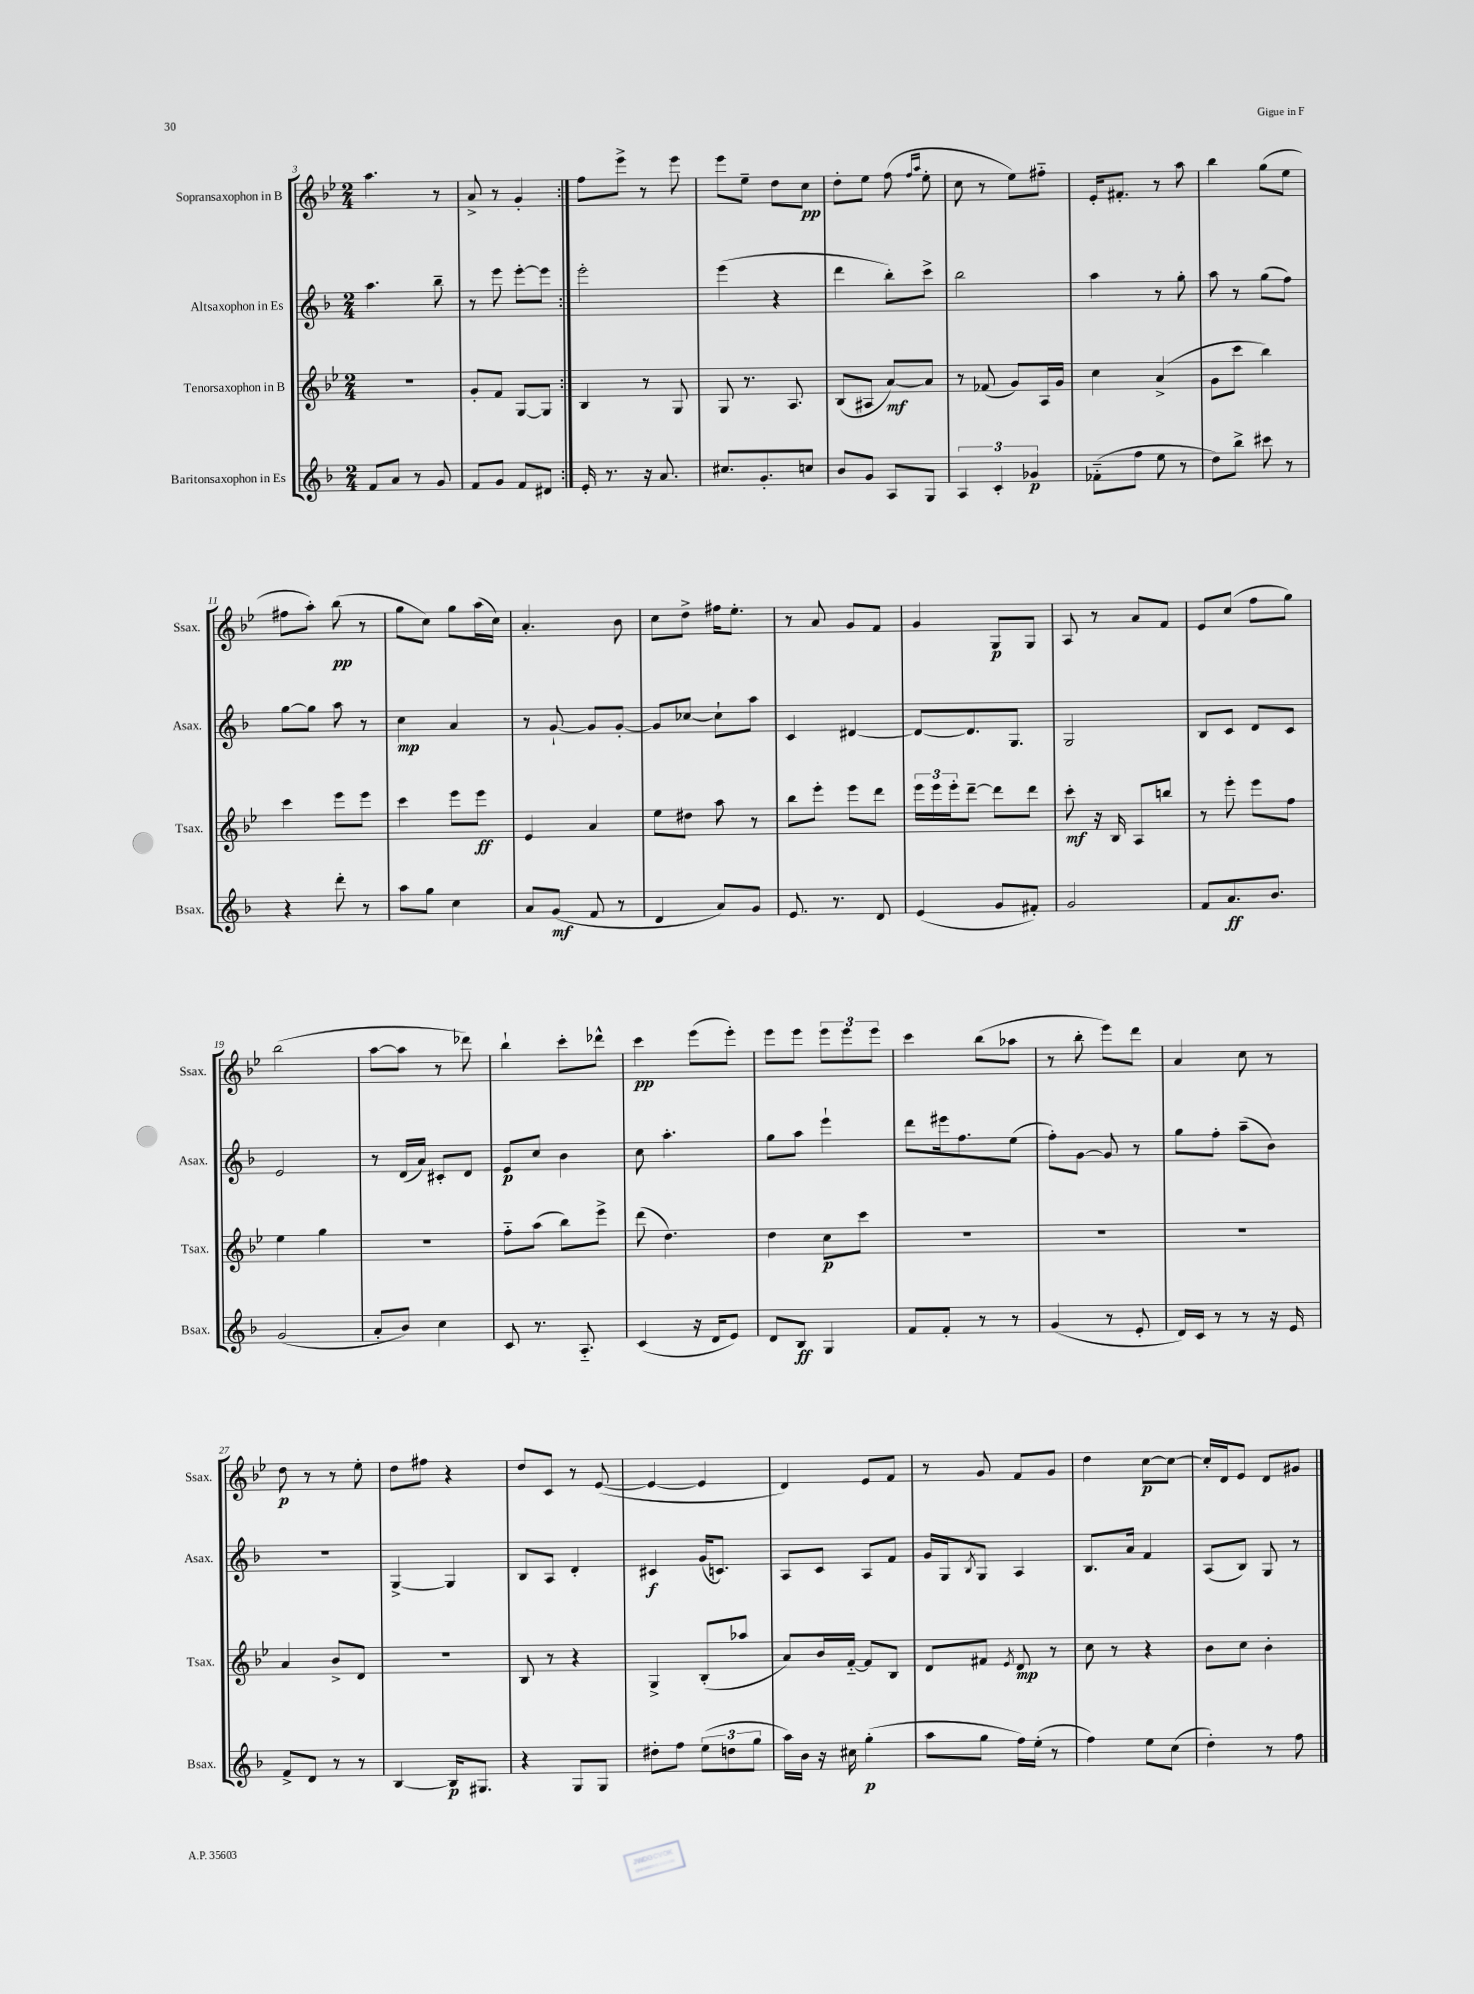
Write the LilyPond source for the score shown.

<<
\new StaffGroup <<
\new Staff = "s0" \with { instrumentName = "Sopransaxophon in B" shortInstrumentName = "Ssax." } {
    \clef treble \key bes \major \numericTimeSignature \time 2/4
    \repeat volta 2 { a''4. r8 |
    a'8-> r8 g'4-. | }
    f''8 ees'''8-> r8 ees'''8 |
    ees'''8 ees''8-- d''8 c''8\pp |
    d''8-. ees''8 f''8( \grace { f''16 a''16 } ees''8-. |
    c''8 r8 ees''8) fis''8-_ |
    ees'16-. fis'8.-. r8 a''8 |
    bes''4 g''8( ees''8 |
    fis''8 a''8-.) bes''8\pp( r8 |
    g''8 c''8) g''8 a''16( c''16) |
    a'4.-. bes'8 |
    c''8 d''8-> fis''16 ees''8.-. |
    r8 a'8 g'8 f'8 |
    g'4 g8\p g8 |
    a8 r8 a'8 f'8 |
    ees'8 c''8( f''8 g''8) |
    bes''2( |
    a''8~ a''8 r8 des'''8) |
    bes''4-! c'''8-. des'''8-^ |
    c'''4\pp ees'''8( ees'''8-.) |
    ees'''8 ees'''8 \tuplet 3/2 { ees'''8 ees'''8 ees'''8 } |
    c'''4 bes''8( aes''8 |
    r8 bes''8-. ees'''8) d'''8 |
    a'4 c''8 r8 |
    d''8\p r8 r8 ees''8-. |
    d''8 fis''8 r4 |
    d''8 c'8 r8 ees'8~( |
    ees'4~ ees'4 |
    d'4) ees'8 f'8 |
    r8 g'8 f'8 g'8 |
    d''4 c''8~\p c''8~ |
    c''16-. d'16 ees'8 d'8 gis'8 \bar "|." |
}
\new Staff = "s1" \with { instrumentName = "Altsaxophon in Es" shortInstrumentName = "Asax." } {
    \clef treble \key f \major \numericTimeSignature \time 2/4
    \repeat volta 2 { a''4. bes''8-- |
    r8 e'''8 e'''8~-. e'''8 | }
    e'''2-. |
    e'''4( r4 |
    d'''4 bes''8-.) c'''8-> |
    bes''2 |
    a''4 r8 g''8-. |
    a''8 r8 g''8( f''8) |
    g''8~ g''8 a''8 r8 |
    c''4\mp a'4 |
    r8 g'8~-! g'8 g'8~-. |
    g'8 ces''8~ ces''8-! a''8 |
    c'4 dis'4~ |
    dis'8~ dis'8. g8. |
    g2 |
    bes8 c'8 d'8 c'8 |
    e'2 |
    r8 d'16( a'16) cis'8-. d'8 |
    e'8\p c''8 bes'4 |
    c''8 a''4.-. |
    g''8 a''8 e'''4-! |
    d'''8 eis'''16 f''8. e''8( |
    f''8-.) g'8~ g'8 r8 |
    g''8 f''8-. a''8--( bes'8) |
    R2 |
    g4~-> g4 |
    bes8 a8 d'4-. |
    cis'4\f g'16( c'8.) |
    a8 c'8 a8 f'8 |
    g'16 g16 \acciaccatura { bes8 } g8 a4 |
    bes8. a'16 f'4 |
    a8( bes8) g8 r8 \bar "|." |
}
\new Staff = "s2" \with { instrumentName = "Tenorsaxophon in B" shortInstrumentName = "Tsax." } {
    \clef treble \key bes \major \numericTimeSignature \time 2/4
    \repeat volta 2 { r2 |
    g'8-. f'8 g8~ g8 | }
    bes4 r8 g8 |
    g8 r8. a8. |
    bes8( ais8 a'8~\mf) a'8 |
    r8 fes'8( g'8) a16 g'16 |
    c''4 a'4->( |
    g'8 c'''8 bes''4) |
    c'''4 ees'''8 ees'''8 |
    c'''4 ees'''8 ees'''8\ff |
    ees'4 a'4 |
    ees''8 dis''8 a''8 r8 |
    bes''8 ees'''8-. ees'''8 d'''8 |
    \tuplet 3/2 { ees'''16 ees'''16 ees'''16-. } d'''8~-- d'''8 d'''8 |
    c'''8-.\mf r16 bes16 a8 b''8 |
    r8 ees'''8-. ees'''8 f''8 |
    ees''4 g''4 |
    r2 |
    f''8-_ a''8( bes''8) ees'''8-> |
    d'''8( d''4.) |
    d''4 c''8\p c'''8 |
    R2 |
    R2 |
    R2 |
    a'4 bes'8-> d'8 |
    r2 |
    bes8 r8 r4 |
    g4-> bes8-.( aes''8 |
    a'8) bes'16 f'16~-_ f'8 bes8 |
    d'8 fis'8 \acciaccatura { ees'8 } d'8\mp r8 |
    c''8 r8 r4 |
    bes'8 c''8 bes'4-. \bar "|." |
}
\new Staff = "s3" \with { instrumentName = "Baritonsaxophon in Es" shortInstrumentName = "Bsax." } {
    \clef treble \key f \major \numericTimeSignature \time 2/4
    \repeat volta 2 { f'8 a'8 r8 g'8 |
    f'8 g'8 f'8 dis'8 | }
    e'16-. r8. r16 a'8. |
    cis''8. g'8.-. c''8 |
    bes'8 g'8 a8 g8 |
    \tuplet 3/2 { a4 c'4-. ges'4\p } |
    fes'8-_( f''8 e''8 r8 |
    d''8) bes''8-> cis'''8 r8 |
    r4 d'''8-. r8 |
    a''8 g''8 c''4 |
    a'8 g'8\mf( f'8 r8 |
    d'4 a'8) g'8 |
    e'8. r8. d'8 |
    e'4( g'8 fis'8-.) |
    g'2 |
    f'8 a'8.\ff bes'8. |
    g'2( |
    a'8-. bes'8) c''4 |
    c'8 r8. a8.-_ |
    c'4( r16 d'16 e'8) |
    d'8 bes8\ff g4 |
    f'8 f'8-. r8 r8 |
    g'4( r8 e'8-. |
    d'16) c'16 r8 r8 r16 e'16 |
    f'8-> d'8 r8 r8 |
    bes4~ bes16\p gis8. |
    r4 g8 g8 |
    dis''8-. f''8 \tuplet 3/2 { e''8( d''8 g''8 } |
    a''16) bes'16 r16 cis''16 g''4-.\p( |
    a''8 g''8 f''16) e''16-.( r8 |
    f''4) e''8 c''8( |
    d''4-.) r8 f''8 \bar "|." |
}
>>
>>
\layout { \context { \Score currentBarNumber = #3 } }
